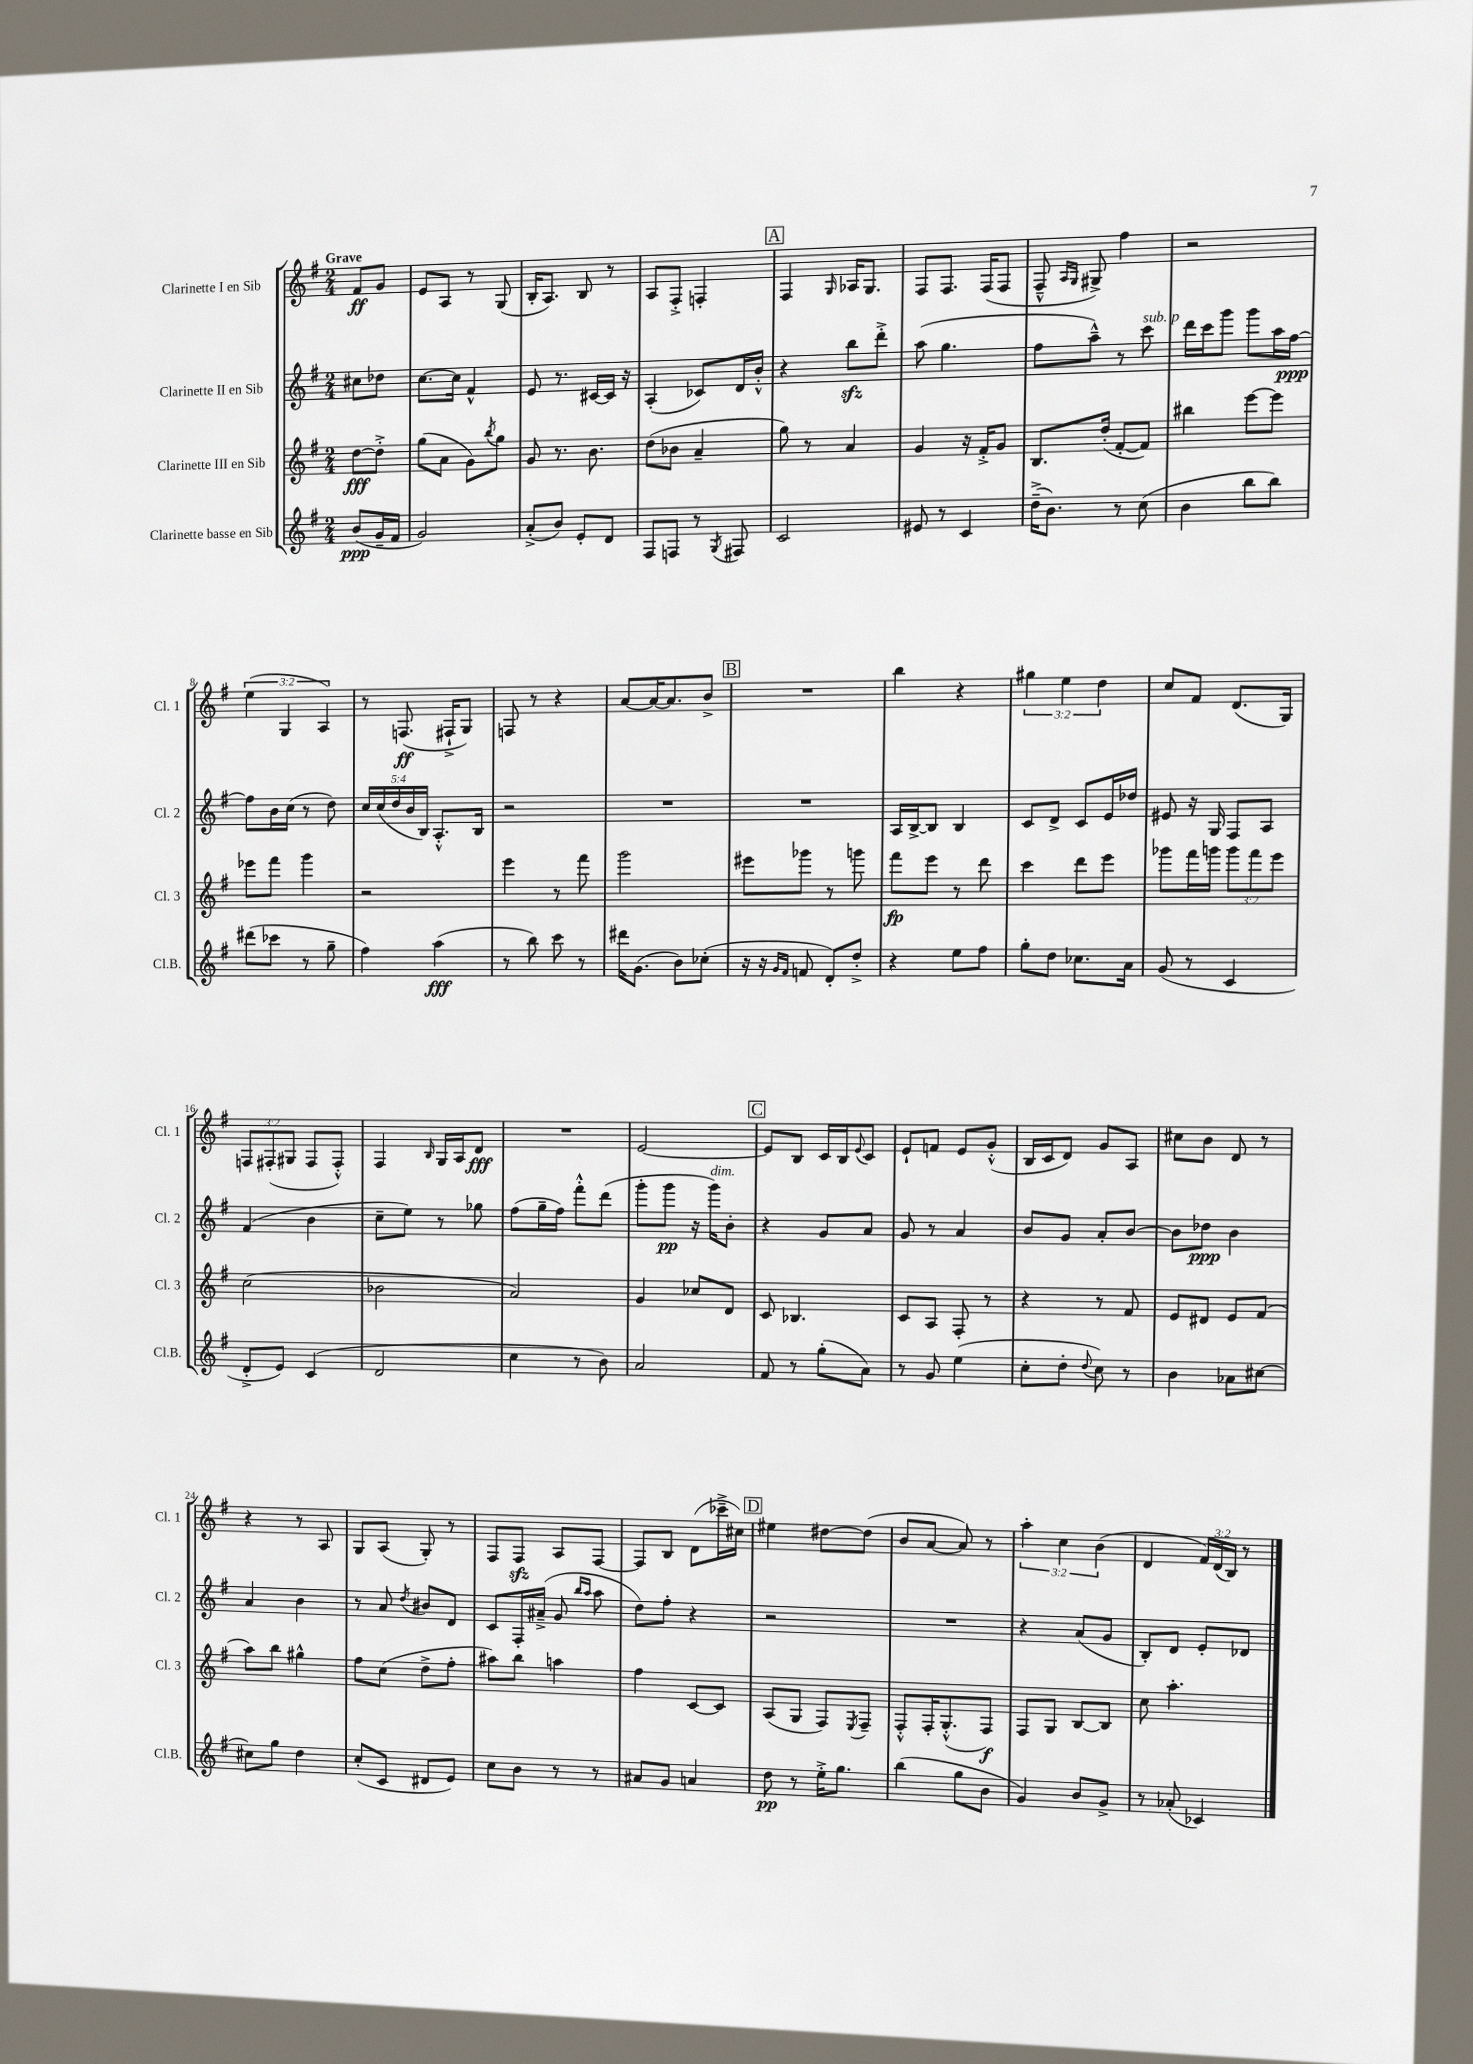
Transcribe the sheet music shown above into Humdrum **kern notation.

**kern	**kern	**kern	**kern
*staff4	*staff3	*staff2	*staff1
*clefG2	*clefG2	*clefG2	*clefG2
*k[f#]	*k[f#]	*k[f#]	*k[f#]
*M2/4	*M2/4	*M2/4	*M2/4
(8b	[8dd	8cc#	8f#
16g~	8dd'^]	8dd-	8g
16f#	.	.	.
=	=	=	=
2g)	(8gg	[8.cc	8e
.	8a	.	8A
.	.	16cc]	.
.	8g)	4f#^^	8r
.	8qbb	.	.
.	8gg	.	(8G
=	=	=	=
(8a'^	8g	8e	16B'
.	.	.	8.A)
8b)	8.r	8.r	.
8e'	.	.	8B
.	8.b	[16c#	.
8d	.	16c#]	8r
.	.	16r	.
=	=	=	=
8F#	(8dd	(4A'	8A
8F	8b-	.	8F#'^
8r	4a~	8c-)	4F'
8qG	.	.	.
8F#	.	16d	.
.	.	16b'^^	.
=	=	=	=
2c	8gg)	4r	4F#
.	8r	.	.
.	.	.	16qqG
.	4a	8bb	16A-
.	.	.	8.G
.	.	8ddd'^	.
=	=	=	=
8e#	4g	(8aa	8F#
8r	.	4.gg	8.F#
4c	16r	.	.
.	16f#'^	.	(16F#
.	8g	.	8F#
=	=	=	=
(16dd~^	8.B	8ff#	8F#~^^
8.b)	.	.	.
.	.	.	16qqA
.	.	.	16qqG
.	.	8aa~^^)	8G#^)
.	(16dd'	.	.
8r	[8f#'	8r	4ff#
(8cc	8f#])	8ccc	.
=	=	=	=
4b	4bb#	16ddd	2r
.	.	16ccc	.
.	.	8ggg	.
8bb	[8eee	8ggg	.
8bb)	8eee]	16aa	.
.	.	[16ff#	.
=	=	=	=
(8ddd#	8eee-	8ff#]	(6ee
8ccc-	8fff#	16b	.
.	.	.	6G
.	.	(16cc	.
8r	4ggg	8r	.
.	.	.	6A)
8gg~	.	8dd)	.
=	=	=	=
4ff#)	2r	20cc	8r
.	.	(20cc	.
.	.	20dd	.
.	.	.	(8.F
.	.	20b	.
.	.	20B)	.
(4aa	.	8.A'^^	.
.	.	.	16F#`^
.	.	.	8G)
.	.	16B	.
=	=	=	=
8r	4eee	2r	8F
8bb)	.	.	8r
8ccc	8r	.	4r
8r	8fff#	.	.
=	=	=	=
16ddd#	2ggg	2r	[8a
(8.g	.	.	.
.	.	.	16a_
.	.	.	8.a]
8b)	.	.	.
(8cc-'	.	.	8b^
=	=	=	=
16r	8eee#	2r	2r
16r	.	.	.
16qqg	.	.	.
16qqf#	.	.	.
8f	8ggg-	.	.
8d')	8r	.	.
8dd'^	8ggg	.	.
=	=	=	=
4r	8fff#	16A	4bb
.	.	[16B^	.
.	8eee	8B]	.
8ee	8r	4B	4r
8ff#	8ddd	.	.
=	=	=	=
8gg'	4ccc	8c	6gg#
8dd	.	8d^	.
.	.	.	6ee
8.cc-	8ddd	8c	.
.	.	.	6dd
.	8eee	16e	.
16a	.	16dd-	.
=	=	=	=
(8g	8ggg-	8e#	8cc
8r	16fff#	16r	8f#
.	16ggg	16G	.
4c	12ggg	8F#	(8.d
.	12fff#	.	.
.	.	8A	.
.	12eee	.	.
.	.	.	16G)
=	=	=	=
8d'^	(2cc	(4f#	12F
.	.	.	(12F#'
8e)	.	.	.
.	.	.	12G#
(4c	.	4b	8F#
.	.	.	8F#'^^)
=	=	=	=
2d	2b-	8cc~	4F#
.	.	8ee)	.
.	.	.	16qqB
.	.	8r	16G
.	.	.	16A
.	.	8gg-	8d
=	=	=	=
4cc	2a)	(8ff#	2r
.	.	16gg~	.
.	.	16ff#)	.
8r	.	8fff#'^^	.
8b)	.	(8ddd	.
=	=	=	=
2a	4g	8ggg'	[2e
.	.	8ggg	.
.	8cc-	16r	.
.	.	16ggg)	.
.	8d	8b'	.
=	=	=	=
8f#	8c	4r	8e]
8r	4.B-	.	8B
(8gg'	.	8g	16c
.	.	.	16B
.	.	.	8qqe
8a)	.	8a	8c
=	=	=	=
8r	8c	8g	8e`
8g	8A	8r	8f
(4ee	8F#'	4a	8e
.	8r	.	(8g'^^
=	=	=	=
8cc'	4r	8b	16B
.	.	.	16c
8dd'	.	8g	8d)
8qqdd	.	.	.
8cc)	8r	8a'	8g
8r	8f#	[8b	8A
=	=	=	=
4b	8e	8b]	8cc#
.	8d#	8dd-	8b
8a-	8e	4b	8d
[8cc#	(8f#	.	8r
=	=	=	=
8cc#]	8aa)	4a	4r
8gg	8bb	.	.
4dd	4gg#^^	4b	8r
.	.	.	8A
=	=	=	=
(8cc'	8ff#	8r	8G
8c	(8cc	8a	(8A
.	.	8qdd	.
8d#	8dd^	8b#	8G')
8e)	8ff#'	8d	8r
=	=	=	=
8cc	8aa#)	8c	8F#
8b	8bb	16F#'	8F#
.	.	(16a#~^	.
8r	4aa	8g	8A
.	.	16qqbb	.
.	.	16qqaa	.
8r	.	8aa	[8F#
=	=	=	=
8a#	4ff#	8dd)	8F#]
8g	.	8ff#'	8B
4a	[8c	4r	(8d
.	8c]	.	16ccc-~^
.	.	.	16cc#)
=	=	=	=
8dd	(8A	2r	4ee#
8r	8G	.	.
16ee'^	8F#)	.	[8dd#
8.gg	.	.	.
.	8qE	.	.
.	8F#~	.	(8dd#]
=	=	=	=
(4bb	8F#'^^	2r	8b
.	16F#'	.	[8a
.	(8.G'^^	.	.
8gg	.	.	8a])
8b	8F#)	.	8r
=	=	=	=
4g)	8F#	4r	6aa'
.	8G	.	.
.	.	.	6cc
8b	[8B	(8a	.
.	.	.	(6b
8g^	8B]	8g	.
=	=	=	=
8r	8cc	8B')	4d
(8a-'	4.aa'	8d	.
4c-)	.	8e'	24f#)
.	.	.	(24d
.	.	.	24B)
.	.	8d-	8r
==	==	==	==
*-	*-	*-	*-
